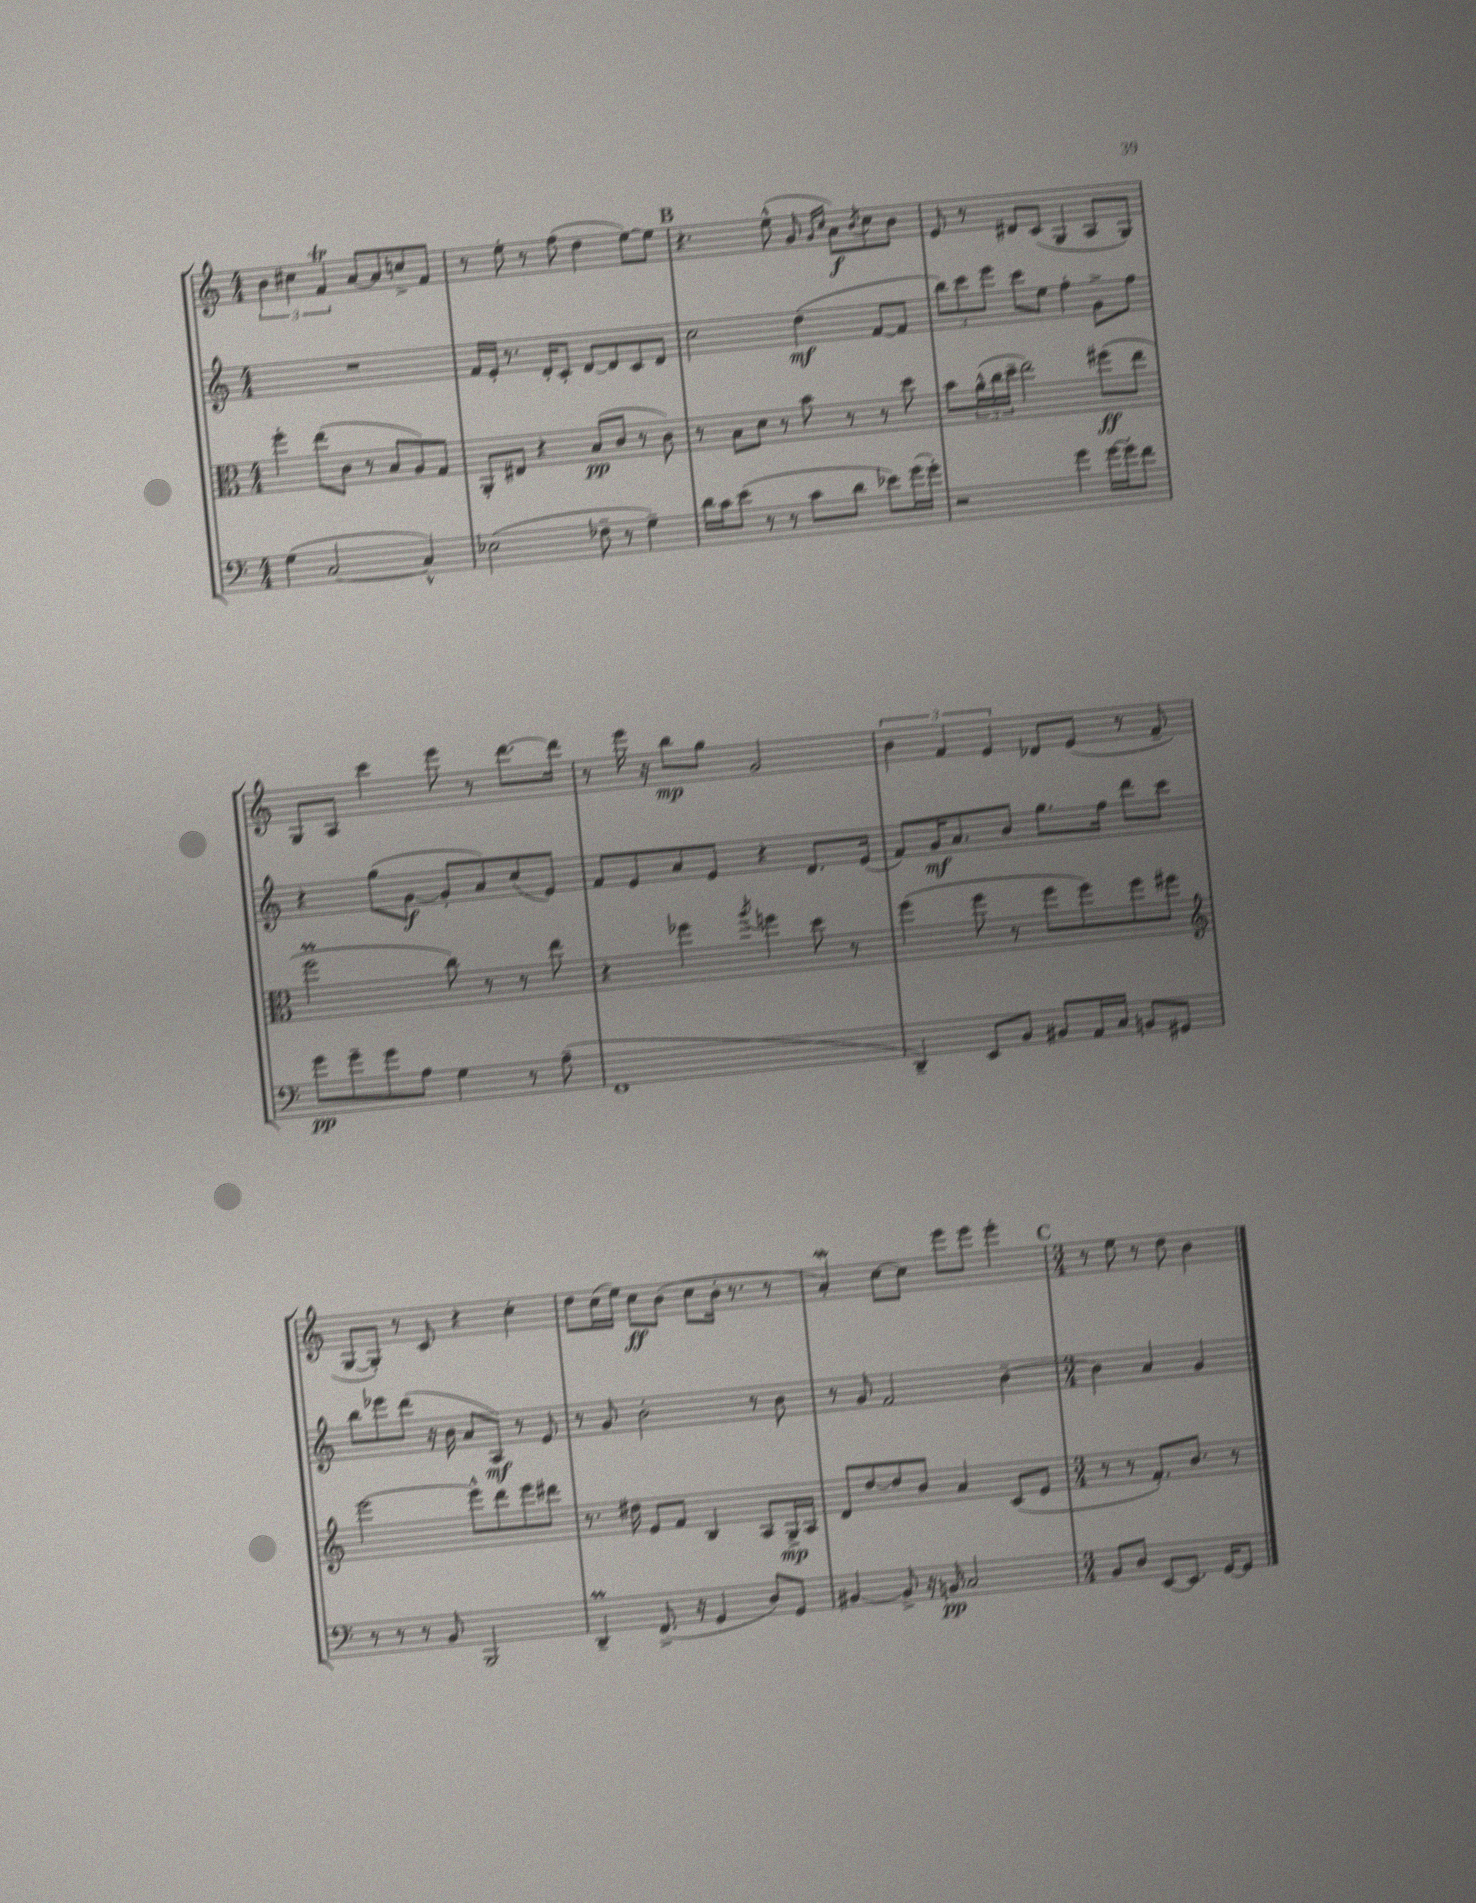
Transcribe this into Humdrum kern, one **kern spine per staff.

**kern	**kern	**kern	**kern
*staff4	*staff3	*staff2	*staff1
*clefF4	*clefC3	*clefG2	*clefG2
*k[]	*k[]	*k[]	*k[]
*M4/4	*M4/4	*M4/4	*M4/4
(4G	4ff'	1r	6b
.	.	.	6cc#
[2C	(8ee	.	.
.	.	.	6f
.	8c	.	.
.	8r	.	[8a
.	8B	.	8a]
4C^^])	8A)	.	8cc^
.	8G	.	8f
=	=	=	=
(2E-	8AA'	16f	8r
.	.	16e'	.
.	8E#	8.r	8ee'
.	4r	.	8r
.	.	16d'	.
.	.	8c'	(8ff
8F-~	(8B	[8d	4dd
8r	8c	8d]	.
4G~)	8r	8c	[8ee)
.	8c)	8d	8ee]
=	=	=	=
16d	8r	2cc	4.r
16c	.	.	.
(8e	8B	.	.
8r	8d	.	.
8r	8r	.	(8ee^^
8c	8b	(4dd	8g
.	.	.	16qqg
.	.	.	16qqcc
8d	8r	.	8a)
.	.	.	8qb
8e-)	8r	[8f	8cc
(16g	8dd	8f]	8b
16g')	.	.	.
=	=	=	=
2r	8b	12bb)	8e
.	.	12ccc	.
.	(24a^^	.	8r
.	24cc	12eee	.
.	24dd~	.	.
.	2ee)	8ccc	8d#
.	.	8ee	(8c
4g	.	4ff'	4G
[16g	(8ff#	8g^	8A
16g']	.	.	.
8f	8ee	8ff	8G)
=	=	=	=
8g	2ff	4r	8G
8g~	.	.	8A
8g	.	(8gg	4ccc
8A	.	[8g	.
4G	8cc)	8g']	8eee
.	8r	8a)	8r
8r	8r	(8cc	[8.ddd
(8A~	8ee	8e)	.
.	.	.	16ddd]
=	=	=	=
1FF	4r	8f	8r
.	.	8e	16eee
.	.	.	16r
.	4ff-	8a	8bb
.	.	8e	8gg
.	8qaa	.	.
.	4ff	4r	2g
.	8dd	8.d	.
.	8r	.	.
.	.	(16e	.
=	=	=	=
4DD~)	(4ff	8f)	6b
.	.	16g	.
.	.	.	6f
.	.	8.a	.
8EE	8ff	.	.
.	.	.	6e
8BB	8r	8b	.
8BB#	8ff	8.gg	8d-
16AA	8ff)	.	(8e
16C	.	16ff	.
8BB	8ff	8ddd	8r
8GG#	8ff#	8ccc	8f~
=	=	=	=
*	*clefG2	*	*
8r	[2eee	8bb	[8G
8r	.	8eee-	8G'])
8r	.	(8ddd	8r
8BB	.	16r	8c
.	.	16b	.
2BBB	8eee^^]	8a	4r
.	8ddd	8A)	.
.	8eee	8r	4cc'
.	8ddd#	8e	.
=	=	=	=
4DD~	8.r	8r	8dd
.	.	8g	(16cc
.	16dd#	.	16ee)
(8.FF^	8e	2b'	8cc
.	8f	.	(8b
16r	.	.	.
4GG	4B	.	8cc
.	.	.	16b'
.	.	.	8.r
8D)	8A	8r	.
8GG	16G^	8b	8r
.	16A	.	.
=	=	=	=
[4BB#	8d	8r	4a')
.	[8dd	8g	.
8BB#^]	8dd]	2f	[8cc
16r	8b	.	8cc]
16BB	.	.	.
2C	4a	.	8eee
.	.	.	8eee
.	(8c	[4b~	4eee'
.	8e	.	.
=	=	=	=
*M3/4	*M3/4	*M3/4	*M3/4
8BB	8r	4b]	8r
8D	8r	.	8ee
[8EE	8.f')	4a	8r
8.EE]	.	.	8dd
.	8.b	.	.
.	.	4g	4b
[16GG	.	.	.
8GG]	8r	.	.
==	==	==	==
*-	*-	*-	*-
